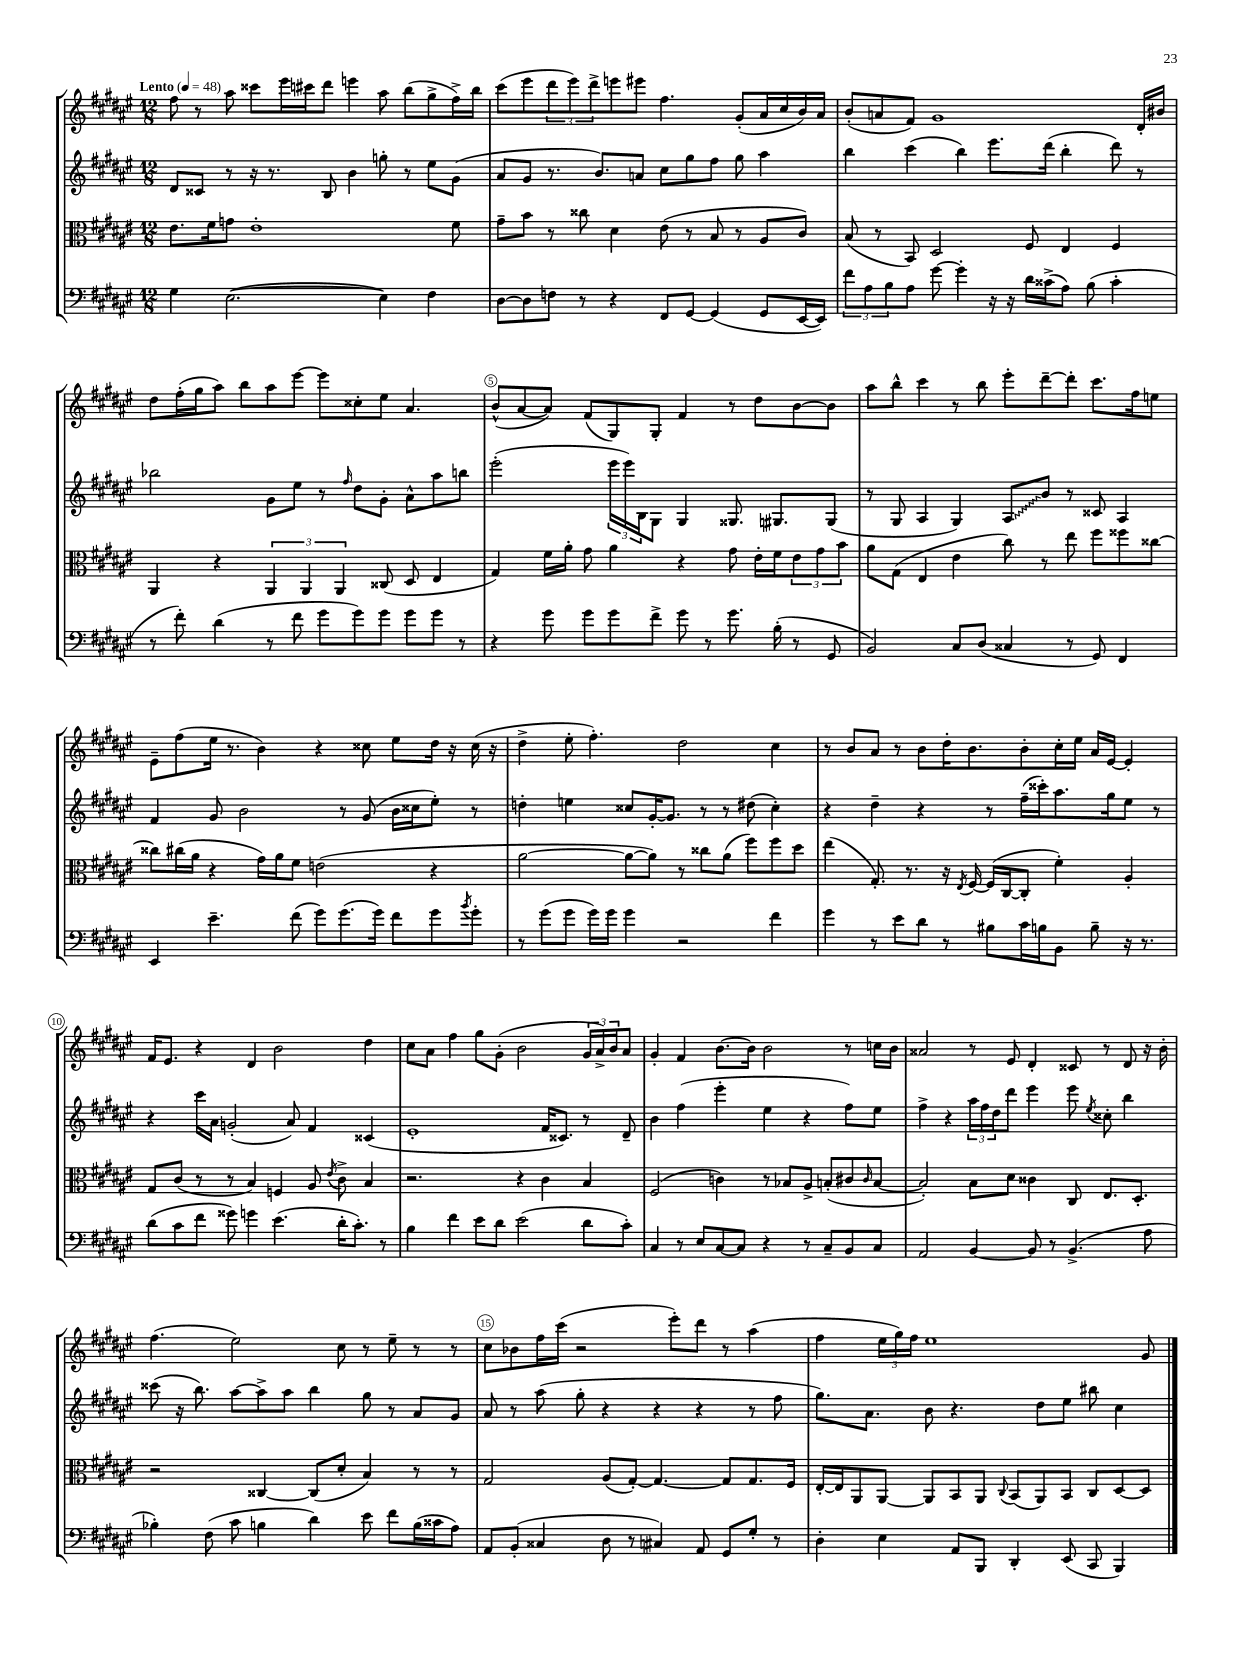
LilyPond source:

<<
\new StaffGroup <<
\new Staff = "s0" {
    \clef treble \key fis \major \numericTimeSignature \time 12/8 \tempo "Lento" 4 = 48
    fis''8 r8 ais''8 cisis'''8 eis'''16 cis'''16 dis'''8 e'''4 ais''8 b''8( gis''8-> fis''16->) b''16 |
    cis'''8( eis'''8 \tuplet 3/2 { dis'''8 eis'''8) dis'''8-> } e'''8 eis'''8 fis''4. gis'8-.( ais'16 cis''16 b'16) ais'16 |
    b'8-.( a'8 fis'8) gis'1 dis'16-. bis'16 |
    dis''8 fis''16-.( gis''16 ais''8) b''8 ais''8 eis'''8~ eis'''8 cisis''8-. eis''8 ais'4. |
    b'8-^( ais'8~ ais'8) fis'8( gis8) gis8-. fis'4 r8 dis''8 b'8~ b'8 |
    ais''8 b''8-^ cis'''4 r8 b''8 eis'''8-. dis'''8~-- dis'''8-. cis'''8. fis''16 e''8 |
    eis'8-- fis''8( eis''16 r8. b'4) r4 cisis''8 eis''8 dis''16 r16 cisis''16( r16 |
    dis''4-> eis''8-. fis''4.-.) dis''2 cis''4 |
    r8 b'8 ais'8 r8 b'8 dis''16-. b'8. b'8-. cis''16-. eis''16 ais'16 eis'16~ eis'4-. |
    fis'16 eis'8. r4 dis'4 b'2 dis''4 |
    cis''8 ais'8 fis''4 gis''8 gis'8-.( b'2 \tuplet 3/2 { gis'16 ais'16->) b'16 } ais'8 |
    gis'4-. fis'4 b'8.~ b'16 b'2 r8 c''16 b'16 |
    aisis'2 r8 eis'8 dis'4-. cisis'8 r8 dis'8 r16 b'16-. |
    fis''4.( eis''2) cis''8 r8 eis''8-- r8 r8 |
    cis''8 bes'8 fis''16 cis'''16( r2 eis'''8-.) dis'''8 r8 ais''4( |
    fis''4 \tuplet 3/2 { eis''16 gis''16) fis''16 } eis''1 gis'8 \bar "|." |
}
\new Staff = "s1" {
    \clef treble \key fis \major \numericTimeSignature \time 12/8
    dis'8 cisis'8 r8 r16 r8. b8 b'4 g''8-. r8 eis''8 gis'8( |
    ais'8 gis'8 r8. b'8.) a'8 cis''8 gis''8 fis''8 gis''8 ais''4 |
    b''4 cis'''4( b''4) eis'''8. dis'''16( b''4-. dis'''8) r8 |
    bes''2 gis'8 eis''8 r8 \grace { fis''16 } dis''8 gis'8-. ais'8-^ ais''8 b''8 |
    eis'''2-.( \tuplet 3/2 { eis'''16 eis'''16) b16 } gis8 gis4 gisis8. gis8. gis8( |
    r8 gis8 ais4 gis4) \once \override Glissando.style = #'zigzag ais8\glissando b'8 r8 cisis'8 ais4 |
    fis'4 gis'8 b'2 r8 gis'8( b'16 cisis''16 eis''8-.) r8 |
    d''4-. e''4 cisis''8 gis'16~-. gis'8. r8 r8 dis''8( cisis''4-.) |
    r4 dis''4-- r4 r8 fis''16--( cisis'''16-.) ais''8. gis''16 eis''8 r8 |
    r4 cis'''16 ais'16 g'2-.( ais'8) fis'4 cisis'4( |
    eis'1-. fis'16 cisis'8.) r8 dis'8-- |
    b'4 fis''4( eis'''4-. eis''4 r4 fis''8) eis''8 |
    fis''4-> r4 \tuplet 3/2 { ais''16 fis''16 dis''16 } dis'''8 eis'''4 eis'''8 \acciaccatura { eis''8 } cisis''8-. b''4 |
    cisis'''8( r16 b''8.) ais''8~ ais''8-> ais''8 b''4 gis''8 r8 ais'8 gis'8 |
    ais'8 r8 ais''8( gis''8-. r4 r4 r4 r8 fis''8 |
    gis''8.) ais'8. b'8 r4. dis''8 eis''8 bis''8 cis''4 \bar "|." |
}
\new Staff = "s2" {
    \clef alto \key fis \major \numericTimeSignature \time 12/8
    eis'8. fis'16 g'8 eis'1-. fis'8 |
    gis'8-- b'8 r8 cisis''8 dis'4 eis'8( r8 b8 r8 ais8 cis'8) |
    b8( r8 b,8) dis2 fis8 eis4 fis4 |
    ais,4 r4 \tuplet 3/2 { ais,4 ais,4 ais,4 } cisis8( dis8 eis4 |
    gis4) fis'16 ais'16-. gis'8 ais'4 r4 gis'8 eis'16-. fis'16 \tuplet 3/2 { eis'8 gis'8 b'8 } |
    ais'8 gis8( eis4 eis'4 cis''8) r8 eis''8 fis''8 fisis''8 cisis''8~ |
    cisis''8 cis''16( ais'16 r4 gis'16) ais'16 fis'8 e'2( r4 |
    ais'2~ ais'8~ ais'8) r8 cisis''8 ais'8( fis''8) fis''8 dis''8 |
    eis''4( gis8.-.) r8. r16 \acciaccatura { eis8 } fis16~ fis16( cis16~ cis8-. fis'4-.) ais4-. |
    gis8 cis'8( r8 r8 b4) f4 ais8 \acciaccatura { eis'8 } cis'8-> b4 |
    r2. r4 cis'4 b4 |
    fis2( c'4) r8 bes8 ais8-> b8-.( cis'8 \grace { cis'16 } b8~ |
    b2-.) b8 dis'8 cisis'4 cis8 eis8. dis8.-. |
    r2 cisis4~ cisis8( dis'8-. b4) r8 r8 |
    gis2 ais8( gis8~-.) gis4.~ gis8 gis8. fis16 |
    eis16~-. eis16 ais,8 ais,8~ ais,8 b,8 ais,8 \appoggiatura { cis8 } b,8( ais,8) b,8 cis8 dis8~ dis8 \bar "|." |
}
\new Staff = "s3" {
    \clef bass \key fis \major \numericTimeSignature \time 12/8
    gis4 eis2.~( eis4) fis4 |
    dis8~ dis8 f8 r8 r4 fis,8 gis,8~ gis,4( gis,8 eis,16~ eis,16) |
    \tuplet 3/2 { fis'8 ais8 b8 } ais8 gis'8~ gis'4-. r16 r16 dis'16 cisis'16->( ais8) b8( cisis'4-. |
    r8 fis'8-.) dis'4( r8 fis'8 gis'8 gis'8) gis'8 gis'8 gis'8 r8 |
    r4 gis'8 gis'8 gis'8 fis'8-> gis'8 r8 gis'8. b16-.( r8 gis,8 |
    b,2) cis8 dis8( cisis4 r8 gis,8) fis,4 |
    eis,4 eis'4.-- fis'8( gis'8) gis'8.( gis'16) fis'8 gis'8 \acciaccatura { b'8 } gis'8-. |
    r8 gis'8( gis'8 gis'16) gis'16 gis'4 r2 fis'4 |
    gis'4 r8 eis'8 dis'8 r8 bis8 cis'16 b16 b,8 b8-- r16 r8. |
    dis'8( cis'8 fis'8 gisis'8) g'4 eis'4.( dis'16-. cis'8.-.) r8 |
    b4 fis'4 eis'8 dis'8 eis'2( dis'8 cis'8-.) |
    cis4 r8 eis8 cis8~ cis8 r4 r8 cis8-- b,8 cis8 |
    ais,2 b,4~ b,8 r8 b,4.->( ais8 |
    bes4-.) fis8( cis'8 b4 dis'4) eis'8 fis'8 b16( cisis'16 ais8) |
    ais,8 b,8-.( cisis4 dis8 r8 cis4) ais,8 gis,8 gis8-. r8 |
    dis4-. eis4 ais,8 b,,8 dis,4-. eis,8( cis,8 b,,4) \bar "|." |
}
>>
>>
\layout { \context { \Score \override BarNumber.break-visibility = ##(#f #t #t) barNumberVisibility = #(every-nth-bar-number-visible 5) \override BarNumber.stencil = #(make-stencil-circler 0.1 0.3 ly:text-interface::print) } }
